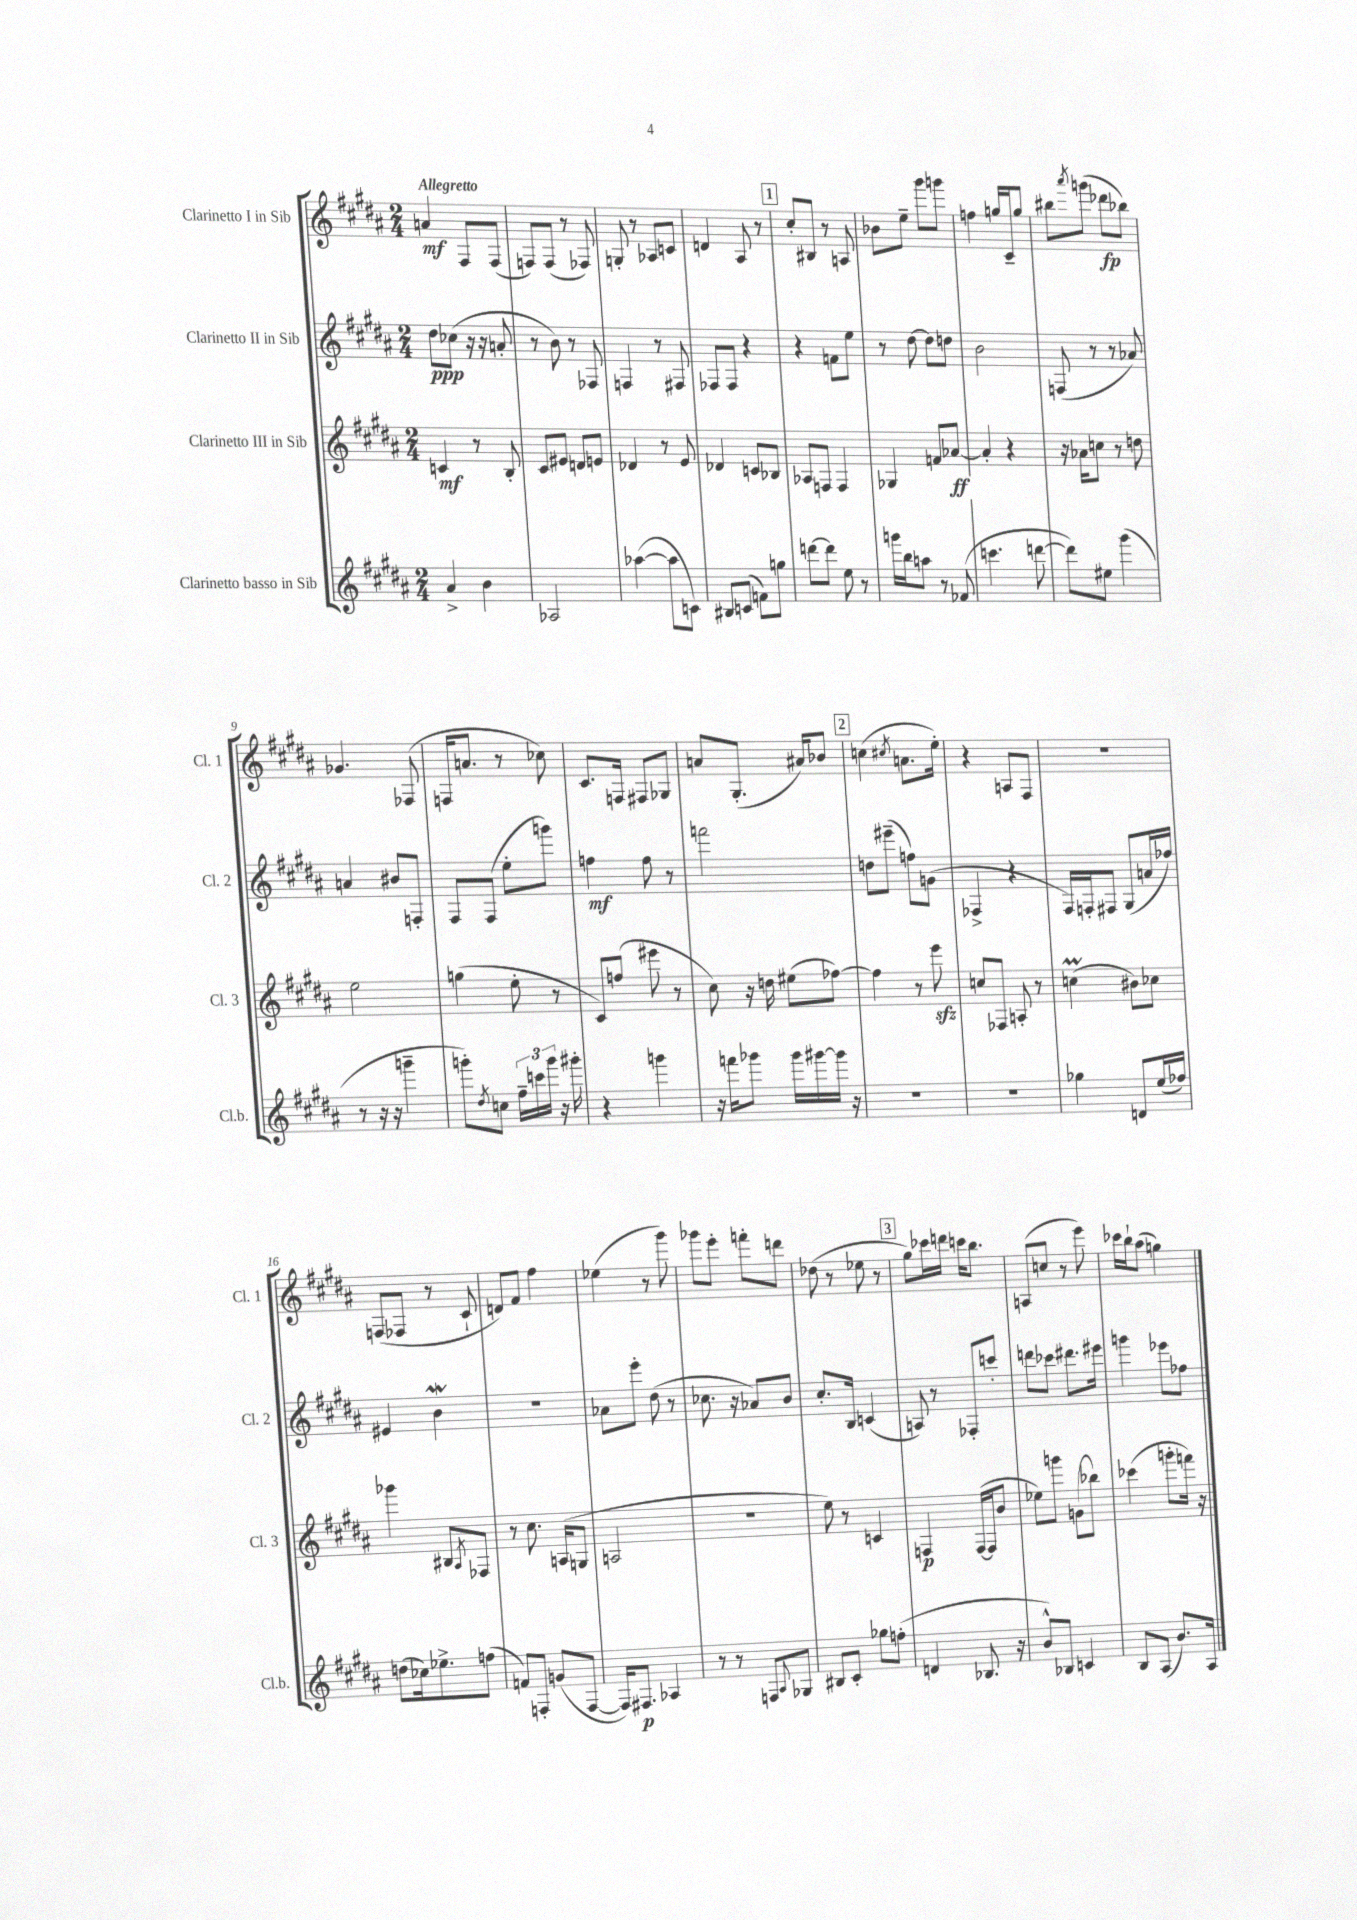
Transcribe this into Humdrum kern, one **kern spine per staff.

**kern	**dynam	**kern	**dynam	**kern	**dynam	**kern	**dynam
*part4	*part4	*part3	*part3	*part2	*part2	*part1	*part1
*staff4	*staff4	*staff3	*staff3	*staff2	*staff2	*staff1	*staff1
*I"Clarinetto basso in Sib	*	*I"Clarinetto III in Sib	*	*I"Clarinetto II in Sib	*	*I"Clarinetto I in Sib	*
*I'Cl.b.	*	*I'Cl. 3	*	*I'Cl. 2	*	*I'Cl. 1	*
*clefG2	*	*clefG2	*	*clefG2	*	*clefG2	*
*k[f#c#g#d#a#]	*	*k[f#c#g#d#a#]	*	*k[f#c#g#d#a#]	*	*k[f#c#g#d#a#]	*
*M2/4	*	*M2/4	*	*M2/4	*	*M2/4	*
=1	=1	=1	=1	=1	=1	=1	=1
!	!	!	!	!	!	!LO:TX:a:B:t=Allegretto	!
4a#^/	.	4cn/	mf	8dd#\L	ppp	4an/	mf
.	.	.	.	(8cc-X\J	.	.	.
4b\	.	8r	.	16r	.	8F#/L	.
.	.	.	.	16r	.	.	.
.	.	8B'/	.	8an'/	.	(8F#/J	.
=2	=2	=2	=2	=2	=2	=2	=2
2A-X/	.	8c#/L	.	8r	.	8Fn/L)	.
.	.	8e#X/J	.	8b\)	.	(8F/J	.
.	.	8dn/L	.	8r	.	8r	.
.	.	8en/J	.	8F-X/	.	8F-X/)	.
=3	=3	=3	=3	=3	=3	=3	=3
([4aa-X\	.	4d-X/	.	4Fn/	.	8Gn'/	.
.	.	.	.	.	.	8r	.
8aa-\L]	.	8r	.	8r	.	8A-X/L	.
8cn\J)	.	8e/	.	8F#X/	.	8cn/J	.
=4	=4	=4	=4	=4	=4	=4	=4
8B#X/L	.	4d-X/	.	8F-X/L	.	4dn/	.
(8cn/J	.	.	.	8F-/J	.	.	.
8fn\L)	.	8cn/L	.	4r	.	8A#/	.
8ggn\J	.	8B-X/J	.	.	.	8r	.
!!LO:REH:place=s1:t=1
=5	=5	=5	=5	=5	=5	=5	=5
[8dddn\L	.	8A-X/L	.	4r	.	8cc#'/L	.
8ddd\J]	.	8Fn/J	.	.	.	8B#X/J	.
8ee\	.	4F/	.	8fn\L	.	8r	.
8r	.	.	.	8ee\J	.	8An/	.
=6	=6	=6	=6	=6	=6	=6	=6
16gggn\LL	.	4G-X/	.	8r	.	8b-X\L	.
16bb\J	.	.	.	.	.	.	.
8aan\J	.	.	.	[8dd#\	.	8ee~\J	.
8r	.	8fn/L	.	8dd#\L]	.	8ggg#\L	.
(8f-X/	.	[8a-X/J	ff	8ddn\J	.	8gggn\J	.
=7	=7	=7	=7	=7	=7	=7	=7
4.cccn\	.	4a-'/]	.	2b\	.	4ffn\	.
.	.	4r	.	.	.	16ggn/LL	.
.	.	.	.	.	.	16c#~/J	.
[8dddn\	.	.	.	.	.	8gg/J	.
=8	=8	=8	=8	=8	=8	=8	=8
8ddd\L])	.	16r	.	(8Fn/	.	8bb#X\L	.
.	.	16a-X\KL	.	.	.	.	.
.	.	.	.	.	.	8qaaa#/	.
8ee#X\J	.	8ccn\J	.	8r	.	(8gggn\J	.
(4ggg#\	.	8r	.	8r	.	8ddd-X\L	fp
.	.	8ddn\	.	8a-X/)	.	8bb-X\J)	.
!!LO:LB:g=z
=9	=9	=9	=9	=9	=9	=9	=9
8r	.	2ee\	.	4an/	.	4.g-X/	.
16r	.	.	.	.	.	.	.
16r	.	.	.	.	.	.	.
4gggn~\	.	.	.	8b#X/L	.	.	.
.	.	.	.	8Fn'/J	.	(8F-X/	.
=10	=10	=10	=10	=10	=10	=10	=10
8gggn'\L)	.	(4ggn\	.	8F#/L	.	16Fn/KL	.
.	.	.	.	.	.	8.an/J	.
8qdd#/	.	.	.	.	.	.	.
8ccn\J	.	.	.	(8F#/J	.	.	.
24ff#~\LL	.	8ee'\	.	8ee'\L	.	8r	.
24cccn\	.	.	.	.	.	.	.
24ggg\JJ	.	.	.	.	.	.	.
16r	.	8r	.	8gggn\J)	.	8cc-X\)	.
16ggg#X'\	.	.	.	.	.	.	.
=11	=11	=11	=11	=11	=11	=11	=11
4r	.	8c#/L)	.	4ffn\	mf	8.c#/L	.
.	.	(8ffn/J	.	.	.	.	.
.	.	.	.	.	.	16Fn/Jk	.
4gggn\	.	8eee#X\	.	8ff\	.	8F#X/L	.
.	.	8r	.	8r	.	8G-X/J	.
=12	=12	=12	=12	=12	=12	=12	=12
16r	.	8cc#\)	.	2fffn\	.	8an/L	.
16fffn\KL	.	.	.	.	.	.	.
8ggg-X\J	.	16r	.	.	.	(8.G#'/J	.
.	.	16ddn\	.	.	.	.	.
16ggg-\LL	.	(8ee#X\L	.	.	.	.	.
[16ggg#X\	.	.	.	.	.	16a#X/KL)	.
16ggg#\JJ]	.	[8ff-X\J)	.	.	.	8b-X/J	.
16r	.	.	.	.	.	.	.
!!LO:REH:place=s1:t=2
=13	=13	=13	=13	=13	=13	=13	=13
2r	.	4ff-\]	.	8ddn\L	.	(4ccn\	.
.	.	.	.	(8eee#X~\J	.	.	.
.	.	.	.	.	.	8qcc#X/	.
.	.	8r	.	8ffn\L)	.	8.an\L	.
.	.	8eeezz\	.	(8gn\J	.	.	.
.	.	.	.	.	.	16ee'\Jk)	.
=14	=14	=14	=14	=14	=14	=14	=14
2r	.	8ccn/L	.	4F-X^/	.	4r	.
.	.	8F-X/J	.	.	.	.	.
.	.	8An'/	.	4r	.	8An/L	.
.	.	8r	.	.	.	8F#/J	.
=15	=15	=15	=15	=15	=15	=15	=15
4gg-X\	.	(4ccnM\	.	16F#/LL)	.	2r	.
.	.	.	.	16Fn'/J	.	.	.
.	.	.	.	8F#X/J	.	.	.
8dn/L	.	8b#X\L)	.	(8G#/L	.	.	.
(16ee/L	.	8cc-X\J	.	16an/L	.	.	.
16ff-X/JJ)	.	.	.	16ff-X/JJ)	.	.	.
!!LO:LB:g=z
=16	=16	=16	=16	=16	=16	=16	=16
(8ddn\L	.	4ggg-X\	.	4e#X/	.	(8Fn/L	.
16cc-X\k)	.	.	.	.	.	8F-X/J	.
8.ee-X^\	.	.	.	.	.	.	.
.	.	8B#X/L	.	4bw\	.	8r	.
.	.	8qA#/	.	.	.	.	.
(8ffn\J	.	8F-X/J	.	.	.	8c#`/	.
=17	=17	=17	=17	=17	=17	=17	=17
8fn/L)	.	8r	.	2r	.	8dn/L)	.
8Fn'/J	.	8.cc#\	.	.	.	8f#/J	.
(8gn/L	.	.	.	.	.	4ff#\	.
.	.	(16An/KL	.	.	.	.	.
[8F/J	.	8Gn/J	.	.	.	.	.
=18	=18	=18	=18	=18	=18	=18	=18
16F/KL])	.	2An/	.	8a-X\L	.	(4ee-X\	.
8.F#X/J	p	.	.	.	.	.	.
.	.	.	.	8eee'\J	.	.	.
4A-X/	.	.	.	(8dd#\	.	8r	.
.	.	.	.	8r	.	8ggg#\)	.
=19	=19	=19	=19	=19	=19	=19	=19
8r	.	2r	.	8.cc-X\	.	8ggg-X\L	.
8r	.	.	.	.	.	8eee'\J	.
.	.	.	.	16r	.	.	.
8Fn/L	.	.	.	8a-X/L)	.	8fffn'\L	.
8qqA#/	.	.	.	.	.	.	.
8G-X/J	.	.	.	8b/J	.	8dddn\J	.
=20	=20	=20	=20	=20	=20	=20	=20
8B#X/L	.	8ee\)	.	8.cc#'/L	.	(8dd-X\	.
8c#'/J	.	8r	.	.	.	8r	.
.	.	.	.	16B/Jk	.	.	.
8gg-X\L	.	4cn/	.	(4cn/	.	8ee-X\	.
(8ffn'\J	.	.	.	.	.	8r	.
!!LO:REH:place=s1:t=3
=21	=21	=21	=21	=21	=21	=21	=21
4dn/	.	4Fn/	p	8An/)	.	8gg#\L)	.
.	.	.	.	8r	.	16ccc-X\L	.
.	.	.	.	.	.	16dddn\JJ	.
8.B-X/	.	([16F/LL	.	8F-X'/L	.	16cccn\KL	.
.	.	16F/J]	.	.	.	8.bb\J	.
.	.	8b/J	.	8cccn'/J	.	.	.
16r	.	.	.	.	.	.	.
=22	=22	=22	=22	=22	=22	=22	=22
8b^^/L)	.	8ee-X\L)	.	8dddn\L	.	(8An/L	.
8B-X/J	.	8gggn\J	.	8ccc-X\J	.	8ccn/J	.
4cn/	.	(8gn\L	.	8.ddd#X\L	.	8r	.
.	.	8bb-X\J)	.	.	.	8eee\)	.
.	.	.	.	16eee#X\Jk	.	.	.
=23	=23	=23	=23	=23	=23	=23	=23
8B/L	.	(4ccc-X\	.	4gggn\	.	16ccc-X\LL	.
.	.	.	.	.	.	16bb`\J	.
(8A#/J	.	.	.	.	.	(8aa#\J	.
8.b/L)	.	8gggn'\L	.	8eee-X\L	.	4ggn\)	.
.	.	16fffn\Jk)	.	8ff-X\J	.	.	.
16A#/Jk	.	16r	.	.	.	.	.
==	==	==	==	==	==	==	==
*-	*-	*-	*-	*-	*-	*-	*-
